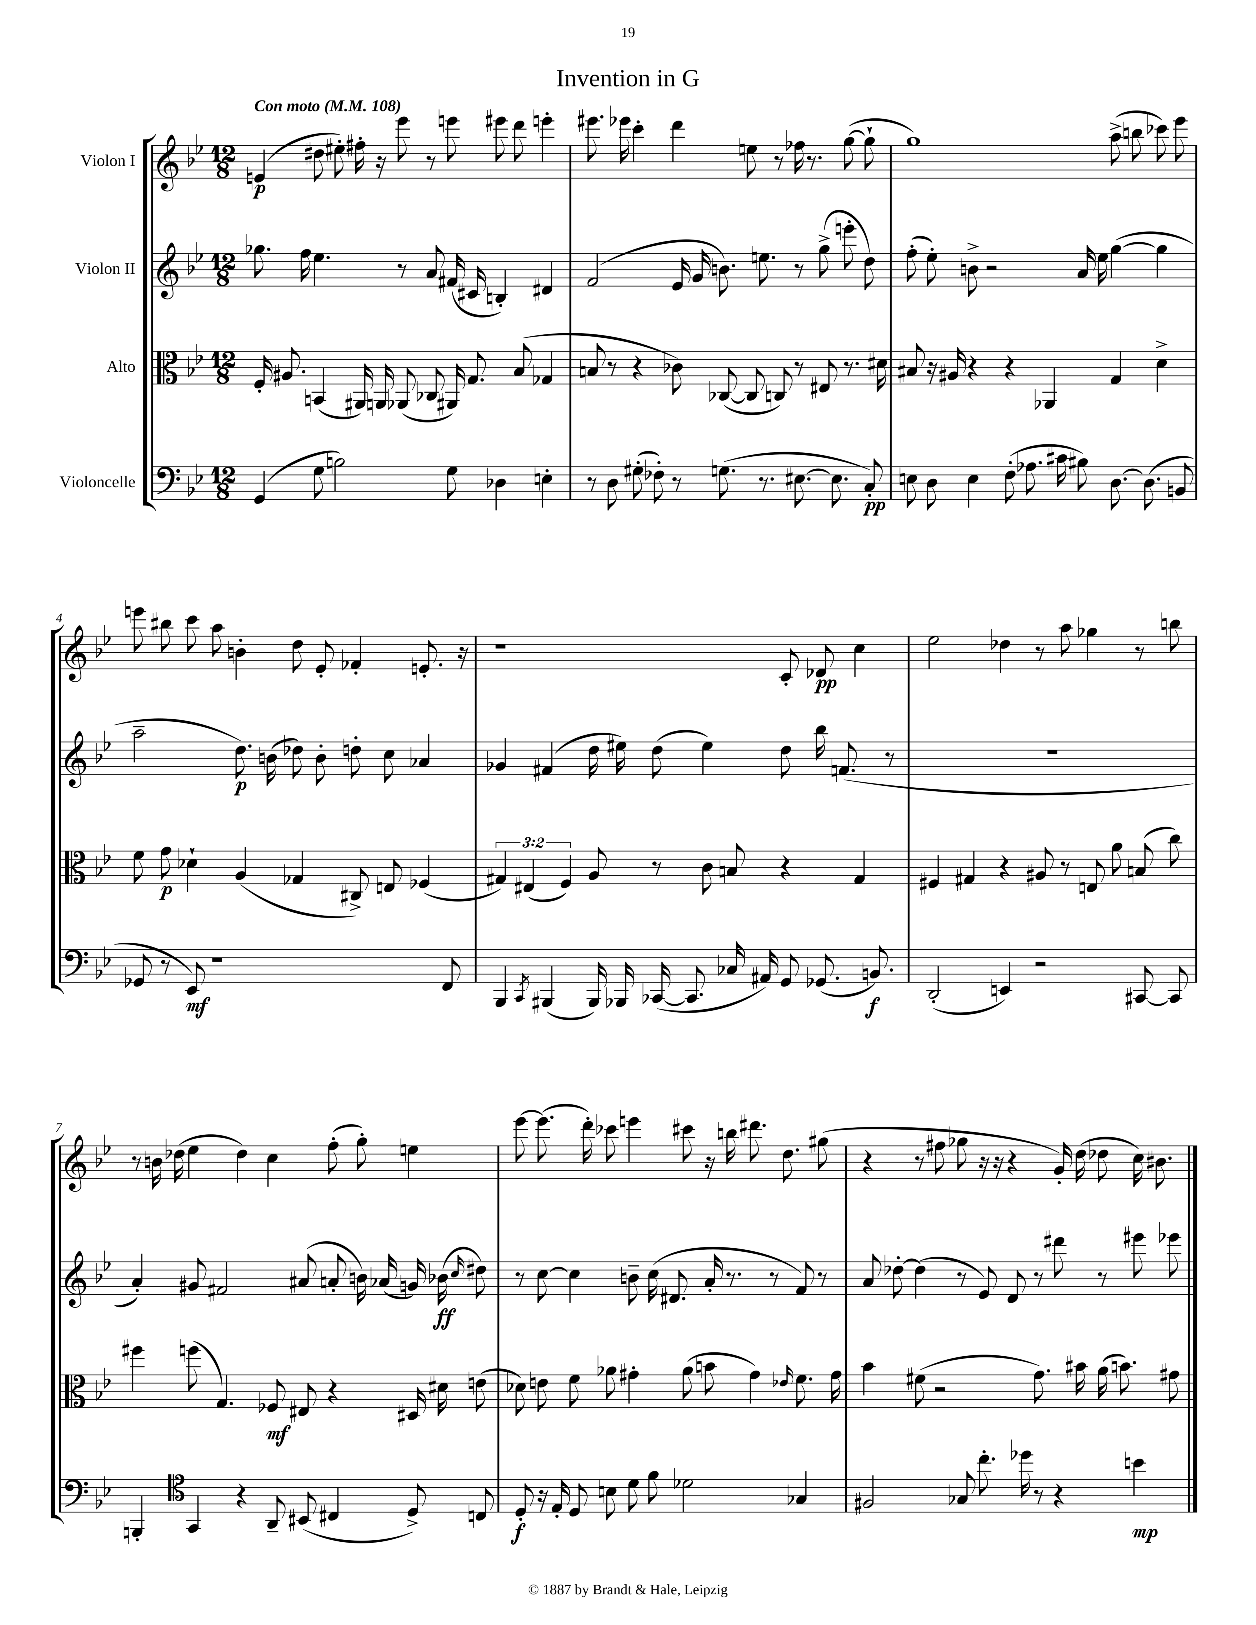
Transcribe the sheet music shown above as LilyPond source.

\header { title = "Invention in G" }
<<
\new StaffGroup <<
\new Staff = "s0" \with { instrumentName = "Violon I" } {
    \clef treble \key bes \major \numericTimeSignature \time 12/8 \tempo "Con moto" 4 = 108
    \autoBeamOff e'4\p( dis''8 eis''8-.) fis''16-. r16 ees'''8 r8 e'''8 eis'''8 d'''8 e'''4-. |
    eis'''8. ees'''16 c'''4-. d'''4 e''8 r8 fes''16 r8. g''8~( g''8-! |
    g''1) a''8->( b''8 ces'''8) ees'''8 |
    e'''8 bis''8 c'''8 a''8 b'4-. d''8 ees'8-. fes'4-. e'8.-. r16 |
    r1 c'8-. des'8\pp c''4 |
    ees''2 des''4 r8 a''8 ges''4 r8 b''8 |
    r8 b'16 des''16( ees''4 des''4) c''4 f''8-.( g''8-.) e''4 |
    ees'''8~ ees'''8.( d'''16-.) ces'''8 e'''4 cis'''8 r16 b''16 dis'''8. d''8. gis''8( |
    r4 r8 fis''8 ges''8 r16 r16 r4 g'16-.) d''16( des''8 c''16) bis'8. \bar "|." |
}
\new Staff = "s1" \with { instrumentName = "Violon II" } {
    \clef treble \key bes \major \numericTimeSignature \time 12/8
    \autoBeamOff ges''8. f''16 ees''4. r8 a'8 fis'16( cis'16 b4-.) dis'4 |
    f'2( ees'16 g'16 b'8.) e''8. r8 g''8->( e'''8-. d''8) |
    f''8-.( ees''8-.) b'8-> r2 a'16 ees''16 g''4~( g''4 |
    a''2-- d''8.\p) b'16( des''8) b'8-. d''8-. c''8 aes'4 |
    ges'4 fis'4( d''16 eis''16) d''8( eis''4) d''8 bes''16 f'8.( r8 |
    R1. |
    a'4-.) gis'8 fis'2 ais'8( a'8-. b'16) aes'16( g'16) bes'16\ff( \grace { c''16 } dis''8) |
    r8 c''8~ c''4 b'8-- c''16( dis'8. a'16-. r8. r8 f'8) r8 |
    a'8 des''8~-. des''4( r8 ees'8) d'8 r8 dis'''8 r8 eis'''8 ees'''8 \bar "|." |
}
\new Staff = "s2" \with { instrumentName = "Alto" } {
    \clef alto \key bes \major \numericTimeSignature \time 12/8 \override Staff.TupletNumber.text = #tuplet-number::calc-fraction-text
    \autoBeamOff f16-. ais8. b,4( ais,16) a,16 aes,8( ces8 ais,16) g8. bes8( ges4 |
    b8 r8 r4 ces'8) ces8~( ces8 c8) r8 eis8 r8. dis'16 |
    bis8 r16 ais16 r4 r4 aes,4 g4 d'4-> |
    f'8 g'8\p des'4-! a4( ges4 cis8->) e8 fes4( |
    \tuplet 3/2 { gis4) eis4( f4) } a8 r8 c'8 b8 r4 gis4 |
    fis4 gis4 r4 ais8 r8 e8 a'8 b8( c''8) |
    fis''4 f''8( g4.) fes8\mf eis8 r4 dis16 dis'16 e'8( |
    des'8) e'8 f'8 aes'8 gis'4-. aes'8( b'8 gis'4) \grace { ees'16 } f'8. gis'16 |
    bes'4 fis'8( r2 g'8.) bis'16 a'16( b'8.) gis'8 \bar "|." |
}
\new Staff = "s3" \with { instrumentName = "Violoncelle" } {
    \clef bass \key bes \major \numericTimeSignature \time 12/8
    \autoBeamOff g,4( g8 b2) g8 des4 e4-. |
    r8 d8 gis8-.( fes8-.) r8 g8.( r8. eis8.~ eis8. c8-.\pp) |
    e8 d8 e4 f8-.( aes8. cis'16 bis8) d8.~ d8.( b,8 |
    ges,8 r8 ees,8\mf) r1 f,8 |
    bes,,4 \acciaccatura { c,8 } bis,,4( bis,,16) bes,,16 ces,16~( ces,8. ces16 ais,16) g,8 ges,8.( b,8.\f) |
    d,2-.( e,4) r2 cis,8~ cis,8 |
    b,,4-. \clef tenor g,4 r4 a,8-- bis,8( cis4 d8->) c8 |
    d8-.\f r16 ees16-. d8 b8 d'8 f'8 des'2 ges4 |
    fis2 ges8 c''8.-. des''16 r8 r4 b'4\mp \bar "|." |
}
>>
>>
